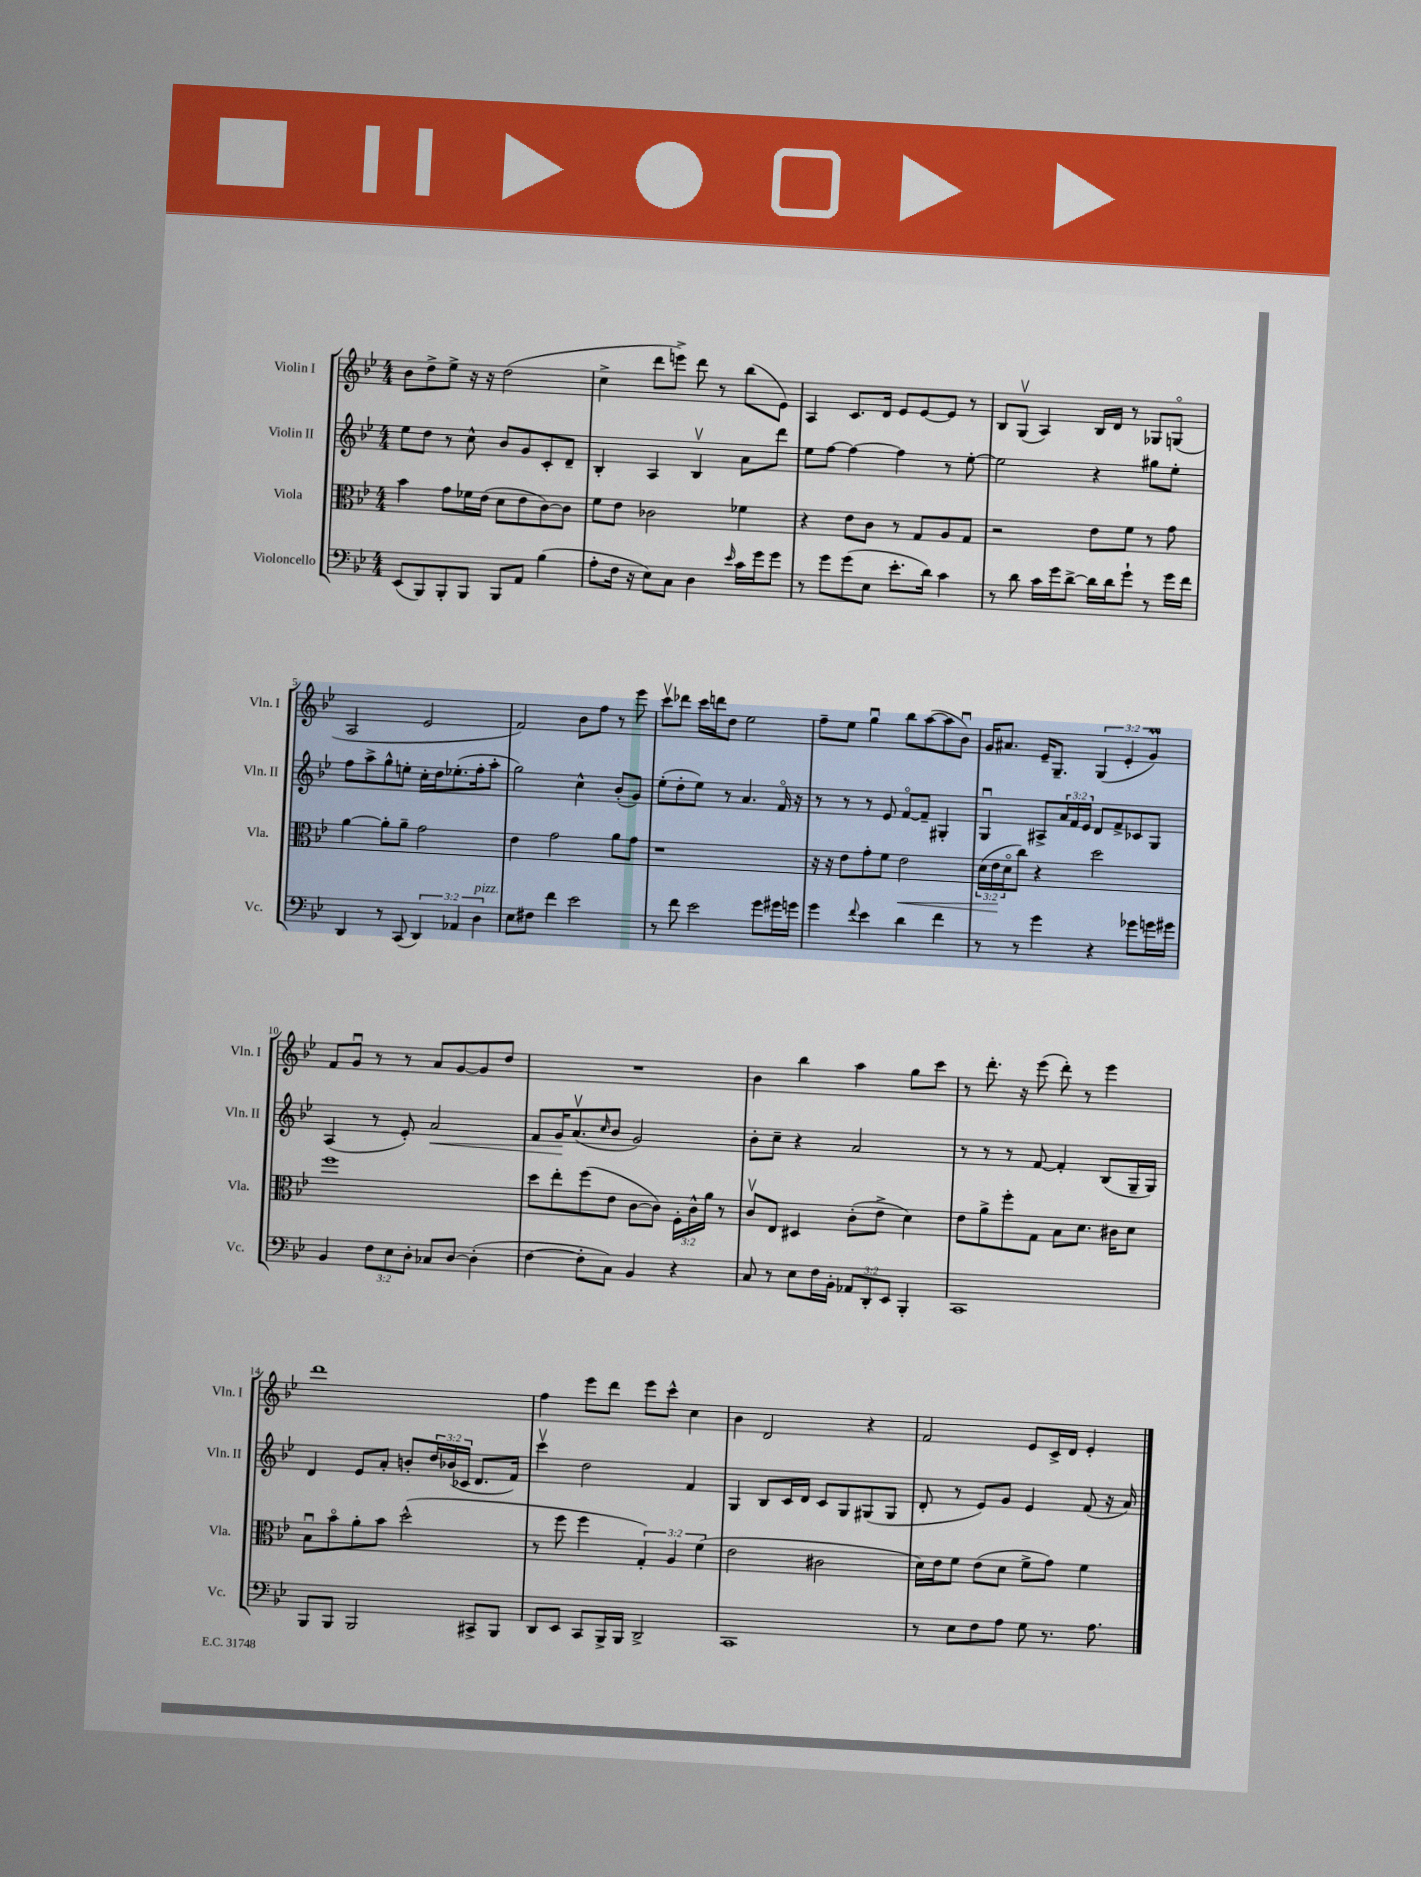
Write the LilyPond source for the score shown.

<<
\new StaffGroup <<
\new Staff = "s0" \with { instrumentName = "Violin I" shortInstrumentName = "Vln. I" } {
    \clef treble \key bes \major \numericTimeSignature \time 4/4 \override Staff.TupletNumber.text = #tuplet-number::calc-fraction-text
    bes'8 d''8-> ees''8-> r16 r16 d''2( |
    c''4-> d'''8 e'''8->) d'''8 r8 bes''8( ees'8) |
    a4 c'8. d'16 ees'8 ees'8~ ees'8 r8 |
    bes8 g8\upbow( a4) bes16 d'16 r8 ges8 g8\flageolet( |
    a2 ees'2 |
    f'2) bes'8 f''8 r8 ees'''8 |
    c'''8\upbow des'''8 c'''16 d'''16 d''8 ees''2 |
    f''8-- ees''8 g''4\downbow bes''8 a''8~( a''8 bes'8\downbow) |
    g'16 ais'8. ees'16-- g8.-- \tuplet 3/2 { g4( ees'4-. g'4\prall) } |
    f'8 g'8\downbow r8 r8 a'8 g'8~ g'8 d''8 |
    R1 |
    bes'4 bes''4 a''4 g''8 c'''8 |
    r8 d'''8.-. r16 ees'''8( d'''8-.) r8 ees'''4 |
    d'''1 |
    f''4 ees'''8 d'''8 ees'''8 c'''8-^ c''4 |
    bes'4 d'2 r4 |
    f'2 ees'8 c'16-> d'16 ees'4-. \bar "|." |
}
\new Staff = "s1" \with { instrumentName = "Violin II" shortInstrumentName = "Vln. II" } {
    \clef treble \key bes \major \numericTimeSignature \time 4/4 \override Staff.TupletNumber.text = #tuplet-number::calc-fraction-text
    ees''8 d''8 r8 c''8-^ bes'8 g'8 c'8-. d'8-- |
    bes4-. a4 bes4\upbow a'8 d'''8 |
    ees''8 f''8~ f''4~ f''4 r8 ees''8~-. |
    ees''2 r4 gis''8 ees''8-. |
    f''8 a''8-> g''8-^ e''8-. c''16-. d''16 ees''8.-.( f''16-. a''8-. |
    g''2) c''4-^ bes'8-.( g'8) |
    ees''8-.( d''8-. ees''8) r8 a'4. f'16\flageolet r16 |
    r8 r8 r8 ees'8 f'8~\flageolet f'8-- gis4-. |
    g4\downbow ais8-> \tuplet 3/2 { a'16 f'16 ees'16 } d'8 f'8-> ces'8 g8 |
    a4( r8 ees'8-.) a'2\< |
    f'8 g'16\! a'8.\upbow( \grace { c''16 } bes'8 g'2) |
    bes'8-. c''8-- r4 a'2 |
    r8 r8 r8 f'8~ f'4-. bes8( g16-- g16) |
    d'4 ees'8 a'8-. b'8-. \tuplet 3/2 { d''16 bes'16( ces'16 } d'8. f'16) |
    c'''4\upbow d''2 f'4 |
    g4 bes8 c'16 d'16 c'8 g8 gis8( gis8 |
    d'8-. r8 ees'8) g'8 ees'4 f'8( r16 a'16) \bar "|." |
}
\new Staff = "s2" \with { instrumentName = "Viola" shortInstrumentName = "Vla." } {
    \clef alto \key bes \major \numericTimeSignature \time 4/4 \override Staff.TupletNumber.text = #tuplet-number::calc-fraction-text
    bes'4 g'8 fes'16 ees'16( d'8 ees'8 c'8~) c'8 |
    f'8 ees'8 ces'2 fes'4 |
    r4 ees'8 c'8 r8 g8 a8 g8 |
    r2 ees'8 f'8 r8 g'8 |
    a'4~ a'8-. a'8-- g'2 |
    ees'4 g'2 a'8 g'8 |
    r1 |
    r16 r16 ees'8 g'8-. f'8 ees'2\< |
    \tuplet 3/2 { d'16( ees'16\! d'16\flageolet } c''8) r4 d''2 |
    f''1 |
    d''8 ees''8-. f''8( ees'8 c'8~ c'8) \tuplet 3/2 { f16-. c'16-^ a'16 } r8 |
    c'8\upbow ees8 dis4 c'8-.( ees'8-> d'4) |
    ees'8 a'8-> f''8-. g8 bes8 d'8. cis'16 d'8 |
    bes8\downbow bes'8\flageolet a'8-. bes'8 d''2-^( |
    r8 f''8 f''4 \tuplet 3/2 { g4-.) a4 f'4( } |
    ees'2 cis'2 |
    d'16) ees'16 f'8 ees'8( d'8 f'8-> g'8) f'4 \bar "|." |
}
\new Staff = "s3" \with { instrumentName = "Violoncello" shortInstrumentName = "Vc." } {
    \clef bass \key bes \major \numericTimeSignature \time 4/4 \override Staff.TupletNumber.text = #tuplet-number::calc-fraction-text
    ees,8( bes,,8) bes,,8-. bes,,8 bes,,8 a,8 bes4( |
    a8-. f16 r16 ees8) c8 d4 \grace { ees'16 } c'16 g'16 g'8 |
    r8 g'8 g'8( ees8 ees'8.-. d'16) c'4 |
    r8 d'8 c'16 g'16 d'8~-> d'16 d'16 g'8-! r8 g'16 f'16 |
    d,4 r8 c,8( \tuplet 3/2 { d,4) aes,4 d4^\markup { \italic "pizz." } } |
    ees8 fis8 f'4 ees'2 |
    r8 f'8 ees'2 g'8 gis'16 g'16 |
    g'4 \appoggiatura { f'8 } ees'4 d'4 f'4 |
    r8 r8 g'4 r4 ges'8 g'16 gis'16 |
    bes,4 \tuplet 3/2 { f8 ees8 d8-. } ces8 d8~ d4-.( |
    f4~ f8-. c8) bes,4 r4 |
    c8 r8 ees8 f16 bes,16-. \tuplet 3/2 { aes,8 d,8-. ees,8 } bes,,4-. |
    c,1 |
    bes,,8 bes,,8 bes,,2 cis,8-> bes,,8 |
    d,8 ees,8 c,8 bes,,16-> bes,,16 d,2-> |
    c,1 |
    r8 ees8 f8 a8 g8 r8. a8. \bar "|." |
}
>>
>>
